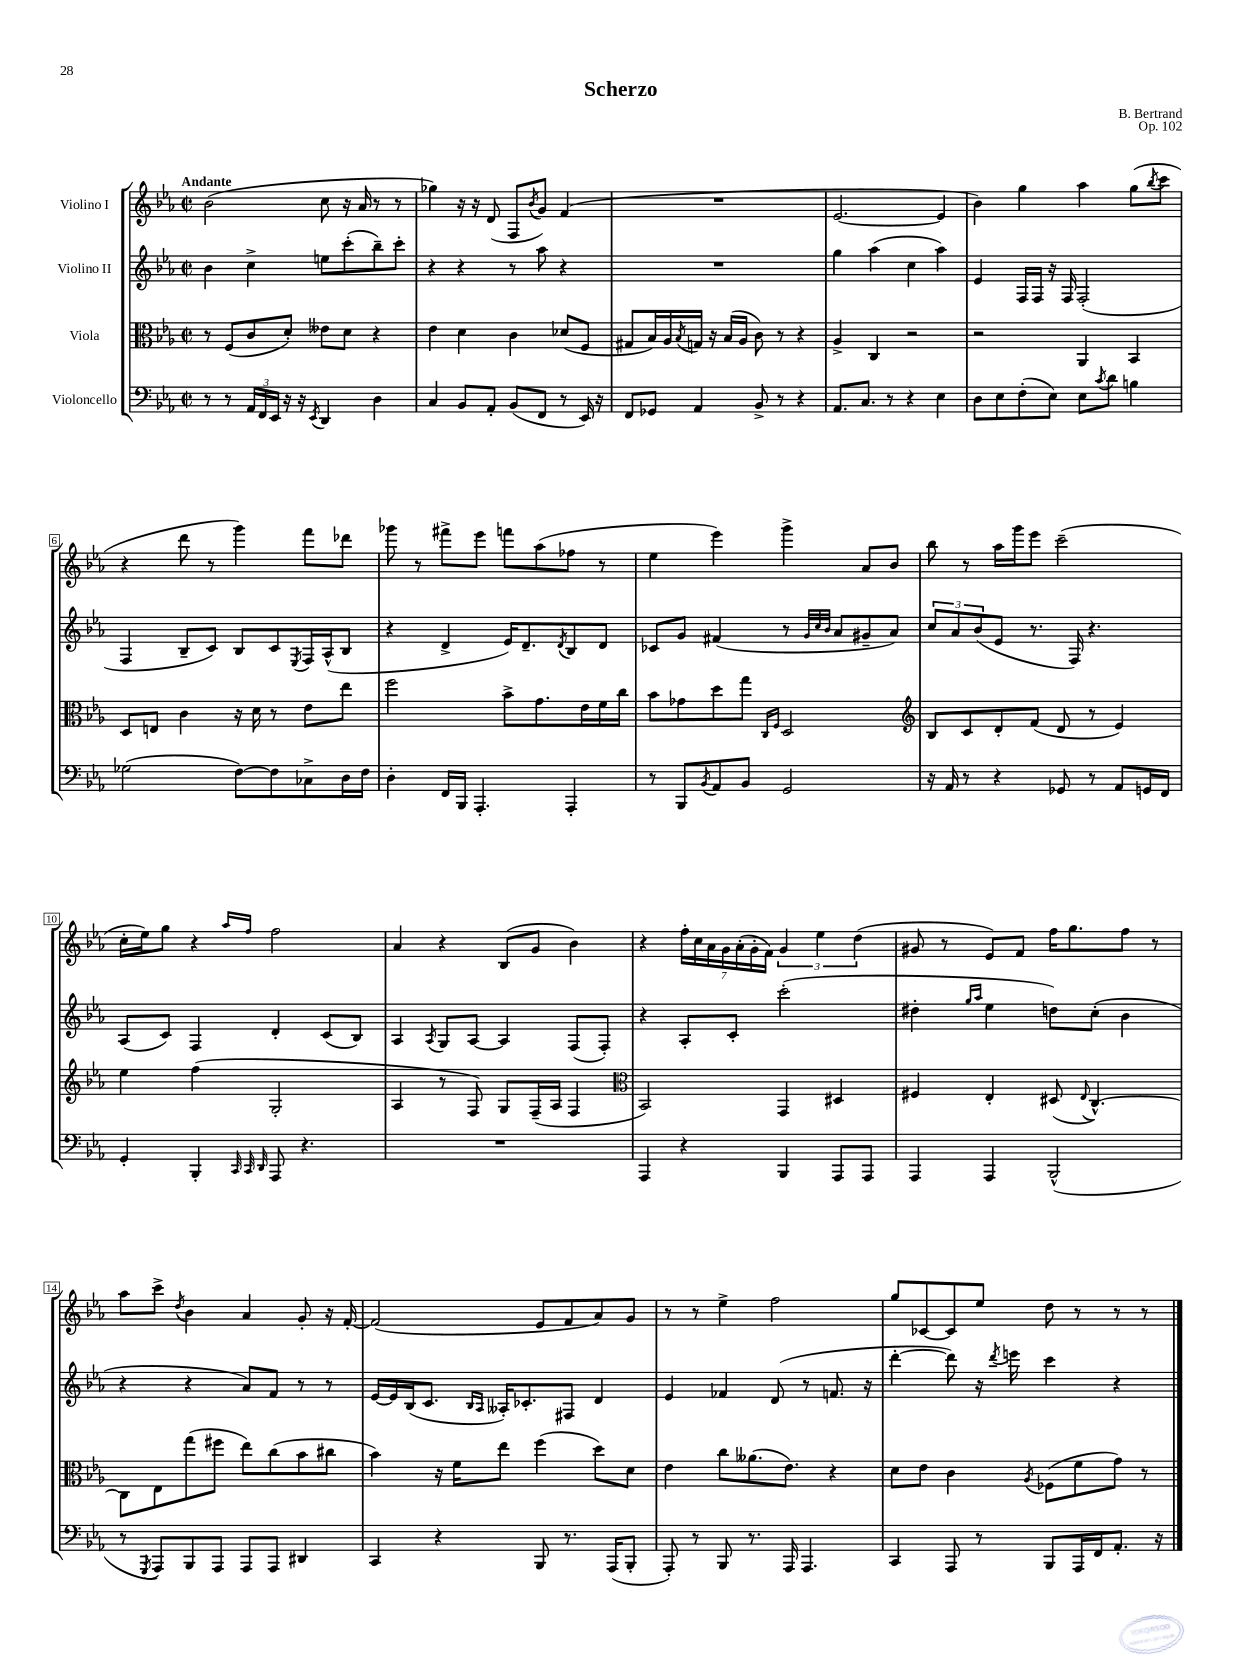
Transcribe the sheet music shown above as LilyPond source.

\header { title = "Scherzo" composer = "B. Bertrand" opus = "Op. 102" }
<<
\new StaffGroup <<
\new Staff = "s0" \with { instrumentName = "Violino I" } {
    \clef treble \key ees \major \defaultTimeSignature \time 2/2 \tempo "Andante"
    bes'2( c''8 r16 aes'16 r8 r8 |
    ges''4) r16 r16 d'8( f8 \acciaccatura { bes'8 } g'8) f'4( |
    R1 |
    ees'2.~ ees'4 |
    bes'4) g''4 aes''4 g''8( \acciaccatura { bes''8 } c'''8 |
    r4 d'''8 r8 g'''4) f'''8 des'''8 |
    ges'''8 r8 fis'''8-> ees'''8 f'''8 aes''8( fes''8 r8 |
    ees''4 ees'''4) g'''4-> aes'8 bes'8 |
    bes''8 r8 aes''16 g'''16 ees'''8 c'''2--( |
    c''16-. ees''16) g''8 r4 \grace { aes''16 f''16 } f''2 |
    aes'4 r4 bes8( g'8 bes'4) |
    r4 \tuplet 7/4 { f''16-. c''16 aes'16 g'16 aes'16-.( g'16-. f'16) } \tuplet 3/2 { g'4 ees''4 d''4( } |
    gis'8 r8 ees'8) f'8 f''16 g''8. f''8 r8 |
    aes''8 c'''8-> \acciaccatura { d''8 } bes'4 aes'4 g'8-. r16 f'16~-. |
    f'2( ees'8 f'8 aes'8) g'8 |
    r8 r8 ees''4-> f''2 |
    g''8 ces'8~ ces'8 ees''8 d''8 r8 r8 r8 \bar "|." |
}
\new Staff = "s1" \with { instrumentName = "Violino II" } {
    \clef treble \key ees \major \defaultTimeSignature \time 2/2
    bes'4 c''4-> e''8 c'''8-.( bes''8--) c'''8-. |
    r4 r4 r8 aes''8 r4 |
    R1 |
    g''4 aes''4( c''4 aes''4) |
    ees'4 f16 f16 r16 f16 f2-.( |
    f4 bes8-- c'8) bes8 c'8 \acciaccatura { ees8 } f16 aes16-^( bes8 |
    r4 d'4-> ees'16) d'8.-- \acciaccatura { d'8 } bes8 d'8 |
    ces'8 g'8 fis'4( r8 \grace { g'32 c''32 bes'32 } aes'8 gis'8-- aes'8) |
    \tuplet 3/2 { c''8 aes'8 bes'8( } ees'8 r8. f16) r4. |
    aes8( c'8) f4 d'4-. c'8( bes8) |
    aes4 \acciaccatura { aes8 } g8 aes8~ aes4 f8( f8-.) |
    r4 aes8-. c'8-. c'''2-.( |
    dis''4-. \grace { g''16 aes''16 } ees''4 d''8) c''8-.( bes'4 |
    r4 r4 aes'8) f'8 r8 r8 |
    ees'16~ ees'16 bes16( c'8. \grace { bes16 aes16 } aeses16-.) ces'8.-. fis8 d'4 |
    ees'4 fes'4 d'8( r8 f'8. r16 |
    d'''4~-. d'''8) r16 \acciaccatura { d'''8 } e'''16 c'''4 r4 \bar "|." |
}
\new Staff = "s2" \with { instrumentName = "Viola" } {
    \clef alto \key ees \major \defaultTimeSignature \time 2/2
    r8 f8( c'8 d'8-.) eeses'8 d'8 r4 |
    ees'4 d'4 c'4 des'8( f8 |
    gis8 bes16) aes16 \acciaccatura { bes8 } g16 r16 bes16( aes16 c'8) r8 r4 |
    aes4-> c4 r2 |
    r2 aes,4 bes,4 |
    d8 e8 c'4 r16 d'16 r8 ees'8 ees''8 |
    f''2 bes'8-> g'8. ees'16 f'16 c''16 |
    bes'8 ges'8 d''8 g''8 \grace { c16 f16 } d2 |
    \clef treble bes8 c'8 d'8-. f'8( d'8 r8 ees'4) |
    ees''4 f''4( g2-. |
    aes4 r8 f8) g8 f16--( aes16 f4 |
    \clef alto bes,2) g,4 dis4 |
    fis4 ees4-. dis8( \appoggiatura { ees8 } c4.~-^) |
    c8 ees8 g''8( fis''8 ees''8) c''8( bes'8 cis''8 |
    bes'4) r16 f'16 ees''8 f''4( d''8) d'8 |
    ees'4 c''8 aeses'8.( ees'8.) r4 |
    d'8 ees'8 c'4 \acciaccatura { aes8 } fes8( f'8 g'8) r8 \bar "|." |
}
\new Staff = "s3" \with { instrumentName = "Violoncello" } {
    \clef bass \key ees \major \defaultTimeSignature \time 2/2
    r8 r8 \tuplet 3/2 { aes,16 f,16 ees,16 } r16 r16 \acciaccatura { ees,8 } d,4 d4 |
    c4 bes,8 aes,8-. bes,8( f,8 r8 ees,16) r16 |
    f,8 ges,8 aes,4 bes,8-> r8 r4 |
    aes,8. c8. r8 r4 ees4 |
    d8 ees8 f8-.( ees8) ees8 \acciaccatura { c'8 } d'8 b4 |
    ges2( f8~) f8 ces8-> d16 f16 |
    d4-. f,16 bes,,16 aes,,4.-. aes,,4-. |
    r8 bes,,8 \acciaccatura { bes,8 } aes,8 bes,8 g,2 |
    r16 aes,16 r8 r4 ges,8 r8 aes,8 g,16 f,16 |
    g,4-. bes,,4-. \grace { c,32 c,32 d,32 } aes,,8 r4. |
    R1 |
    aes,,4 r4 bes,,4 aes,,8 aes,,8 |
    aes,,4 aes,,4 bes,,2-^( |
    r8 \acciaccatura { g,,8 } aes,,8) bes,,8 aes,,8 aes,,8 aes,,8 dis,4 |
    c,4 r4 bes,,8 r8. aes,,16( bes,,8-. |
    aes,,8-.) r8 bes,,8 r8. aes,,16 aes,,4. |
    c,4 aes,,8 r8 bes,,8 aes,,16 f,16 aes,8.-. r16 \bar "|." |
}
>>
>>
\layout { \context { \Score \override BarNumber.stencil = #(make-stencil-boxer 0.1 0.3 ly:text-interface::print) } }
